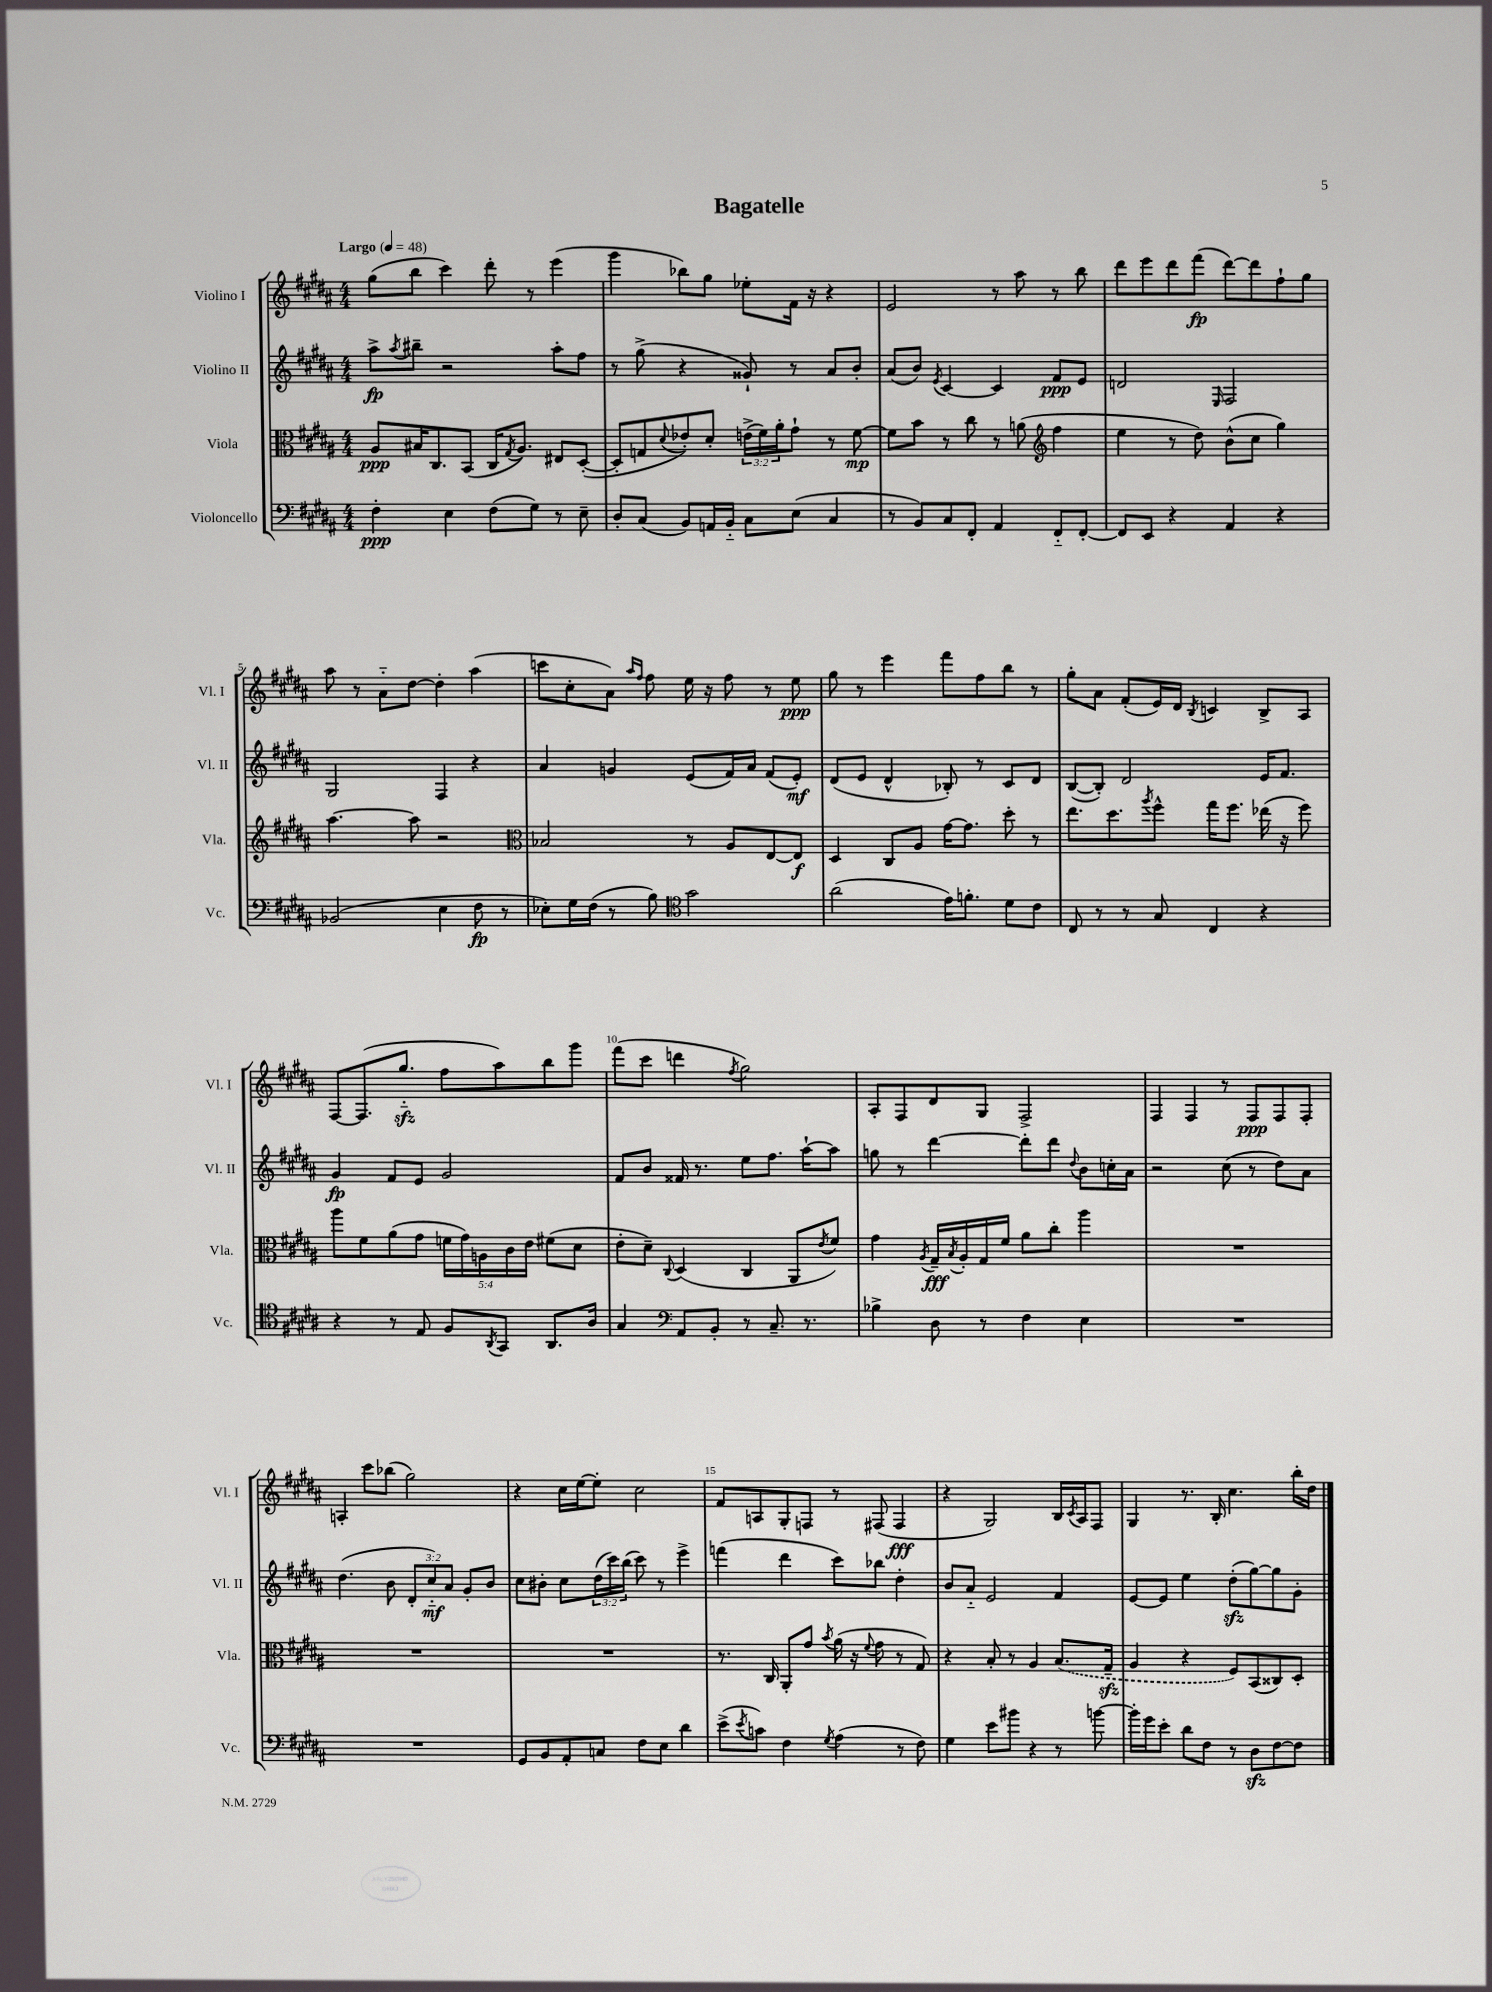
\header { title = "Bagatelle" }
<<
\new StaffGroup <<
\new Staff = "s0" \with { instrumentName = "Violino I" shortInstrumentName = "Vl. I" } {
    \clef treble \key b \major \numericTimeSignature \time 4/4 \tempo "Largo" 4 = 48
    gis''8( b''8 cis'''4) dis'''8-. r8 e'''4( |
    gis'''4 bes''8) gis''8 ees''8-. fis'16 r16 r4 |
    e'2 r8 ais''8 r8 b''8 |
    dis'''8 e'''8 dis'''8 fis'''8\fp( dis'''8~) dis'''8 fis''8-! gis''8 |
    ais''8 r8 ais'8-_ dis''8~ dis''4-. ais''4( |
    c'''8 cis''8-. ais'8) \grace { ais''16 fis''16 } fis''8 e''16 r16 fis''8 r8 e''8\ppp |
    gis''8 r8 e'''4 fis'''8 fis''8 b''8 r8 |
    gis''8-. ais'8 fis'8-.( e'16) dis'16 \acciaccatura { b8 } c'4 b8-> ais8 |
    fis8~ fis8.( gis''8.-_\sfz fis''8 ais''8) b''8 gis'''8 |
    fis'''8( cis'''8 d'''4 \acciaccatura { fis''8 } gis''2) |
    ais8-. fis8 dis'8 gis8 fis2-> |
    fis4 fis4 r8 fis8\ppp fis8 fis8-. |
    a4-. cis'''8 bes''8( gis''2) |
    r4 cis''16 e''16~ e''8-. cis''2 |
    fis'8 a8 gis8-. f8 r8 fis8( fis4\fff |
    r4 gis2) b16 \acciaccatura { cis'8 } ais16 fis8 |
    gis4 r8. b16-. cis''4. b''16-. dis''16 \bar "|." |
}
\new Staff = "s1" \with { instrumentName = "Violino II" shortInstrumentName = "Vl. II" } {
    \clef treble \key b \major \numericTimeSignature \time 4/4 \override Staff.TupletNumber.text = #tuplet-number::calc-fraction-text
    ais''8->\fp \acciaccatura { ais''8 } bis''8-- r2 ais''8-. fis''8 |
    r8 gis''8->( r4 gisis'8-!) r8 ais'8 b'8-. |
    ais'8( b'8) \acciaccatura { e'8 } cis'4~ cis'4 fis'8\ppp e'8 |
    d'2 \grace { e16 } fis2 |
    gis2 fis4 r4 |
    ais'4 g'4 e'8( fis'16) ais'16 fis'8( e'8-.\mf) |
    dis'8( e'8 dis'4-^ bes8-.) r8 cis'8 dis'8 |
    b8~( b8-.) dis'2 e'16 fis'8. |
    gis'4\fp fis'8 e'8 gis'2 |
    fis'8 b'8 fisis'16 r8. e''8 fis''8. ais''16~-! ais''8 |
    g''8 r8 dis'''4~ dis'''8-. dis'''8 \appoggiatura { dis''8 } b'8 c''16-. ais'16 |
    r2 cis''8( r8 dis''8) ais'8 |
    dis''4.( b'8 \tuplet 3/2 { dis'8-. cis''8-_\mf) ais'8 } gis'8-. b'8 |
    cis''8 bis'8-. cis''8 \tuplet 3/2 { dis''16( cis'''16) b''16( } cis'''8) r8 e'''4-> |
    f'''4( dis'''4 cis'''8) bes''8 dis''4-. |
    b'8 ais'8-_ e'2 fis'4 |
    e'8~ e'8 e''4 dis''8-.\sfz( gis''8~) gis''8 gis'8-. \bar "|." |
}
\new Staff = "s2" \with { instrumentName = "Viola" shortInstrumentName = "Vla." } {
    \clef alto \key b \major \numericTimeSignature \time 4/4 \override Staff.TupletNumber.text = #tuplet-number::calc-fraction-text
    ais8\ppp bis16 cis8. b,8( cis16 \acciaccatura { gis8 } ais8.) eis8 dis8~-.( |
    dis8-. g8 \appoggiatura { dis'8 } ees'8-.) dis'8-. \tuplet 3/2 { e'16->( fis'16) ais'16-. } gis'8-! r8 fis'8~\mp |
    fis'8 b'8 r8 cis''8 r8 a'8( \clef treble fis''4 |
    e''4 r8 dis''8) b'8-^( cis''8 gis''4) |
    ais''4.~ ais''8 r2 |
    \clef alto bes2 r8 ais8 e8~ e8\f |
    dis4 cis8 ais8 gis'16~ gis'8. dis''8-. r8 |
    e''8. dis''8. \acciaccatura { ais''8 } fis''8-^ gis''16 fis''8. ees''16( r16 fis''8) |
    ais''8 fis'8 ais'8( gis'8 \tuplet 5/4 { f'16 gis'16) a16 cis'16 e'16 } fis'8( dis'8 |
    e'8-. dis'8--) \appoggiatura { cis8 } dis4( cis4 ais,8 \acciaccatura { e'8 } fis'8) |
    gis'4 \acciaccatura { ais8 } gis16--\fff \acciaccatura { b8 } ais16-. gis16 fis'16 ais'8 cis''8-. ais''4 |
    R1 |
    R1 |
    R1 |
    r8. cis16 ais,8-. gis'8 \acciaccatura { b'8 } ais'16( r16 \appoggiatura { fis'8 } gis'8 r8 gis8) |
    r4 b8-. r8 ais4 \once \slurDashed b8.( gis16--\sfz |
    ais4 r4 fis8) b,8( cisis8) dis8-. \bar "|." |
}
\new Staff = "s3" \with { instrumentName = "Violoncello" shortInstrumentName = "Vc." } {
    \clef bass \key b \major \numericTimeSignature \time 4/4
    fis4-.\ppp e4 fis8( gis8) r8 e8-- |
    dis8-. cis8( b,8) a,16 b,16-_ cis8 e8( cis4 |
    r8 b,8) cis8 fis,8-. ais,4 fis,8-_ fis,8~-. |
    fis,8 e,8 r4 ais,4 r4 |
    bes,2( e4 fis8\fp r8 |
    ees8-.) gis16 fis16( r8 b8) \clef tenor gis'2 |
    ais'2( e'16) f'8.-. dis'8 cis'8 |
    cis8 r8 r8 gis8 cis4 r4 |
    r4 r8 e8 fis8 \acciaccatura { ais,8 } gis,8 ais,8. ais16 |
    gis4 \clef bass ais,8 b,8-. r8 cis8.-- r8. |
    bes4-> dis8 r8 fis4 e4 |
    R1 |
    R1 |
    gis,8 b,8 ais,8-. c8 fis8 e8 dis'4 |
    e'8->( \acciaccatura { e'8 } c'8) fis4 \acciaccatura { gis8 } ais4( r8 fis8) |
    gis4 e'8 bis'8 r4 r8 b'8~ |
    b'16-. gis'16 e'8-. dis'8 fis8 r8 dis8\sfz fis8~ fis8 \bar "|." |
}
>>
>>
\layout { \context { \Score \override BarNumber.break-visibility = ##(#f #t #t) barNumberVisibility = #(every-nth-bar-number-visible 5) } }
